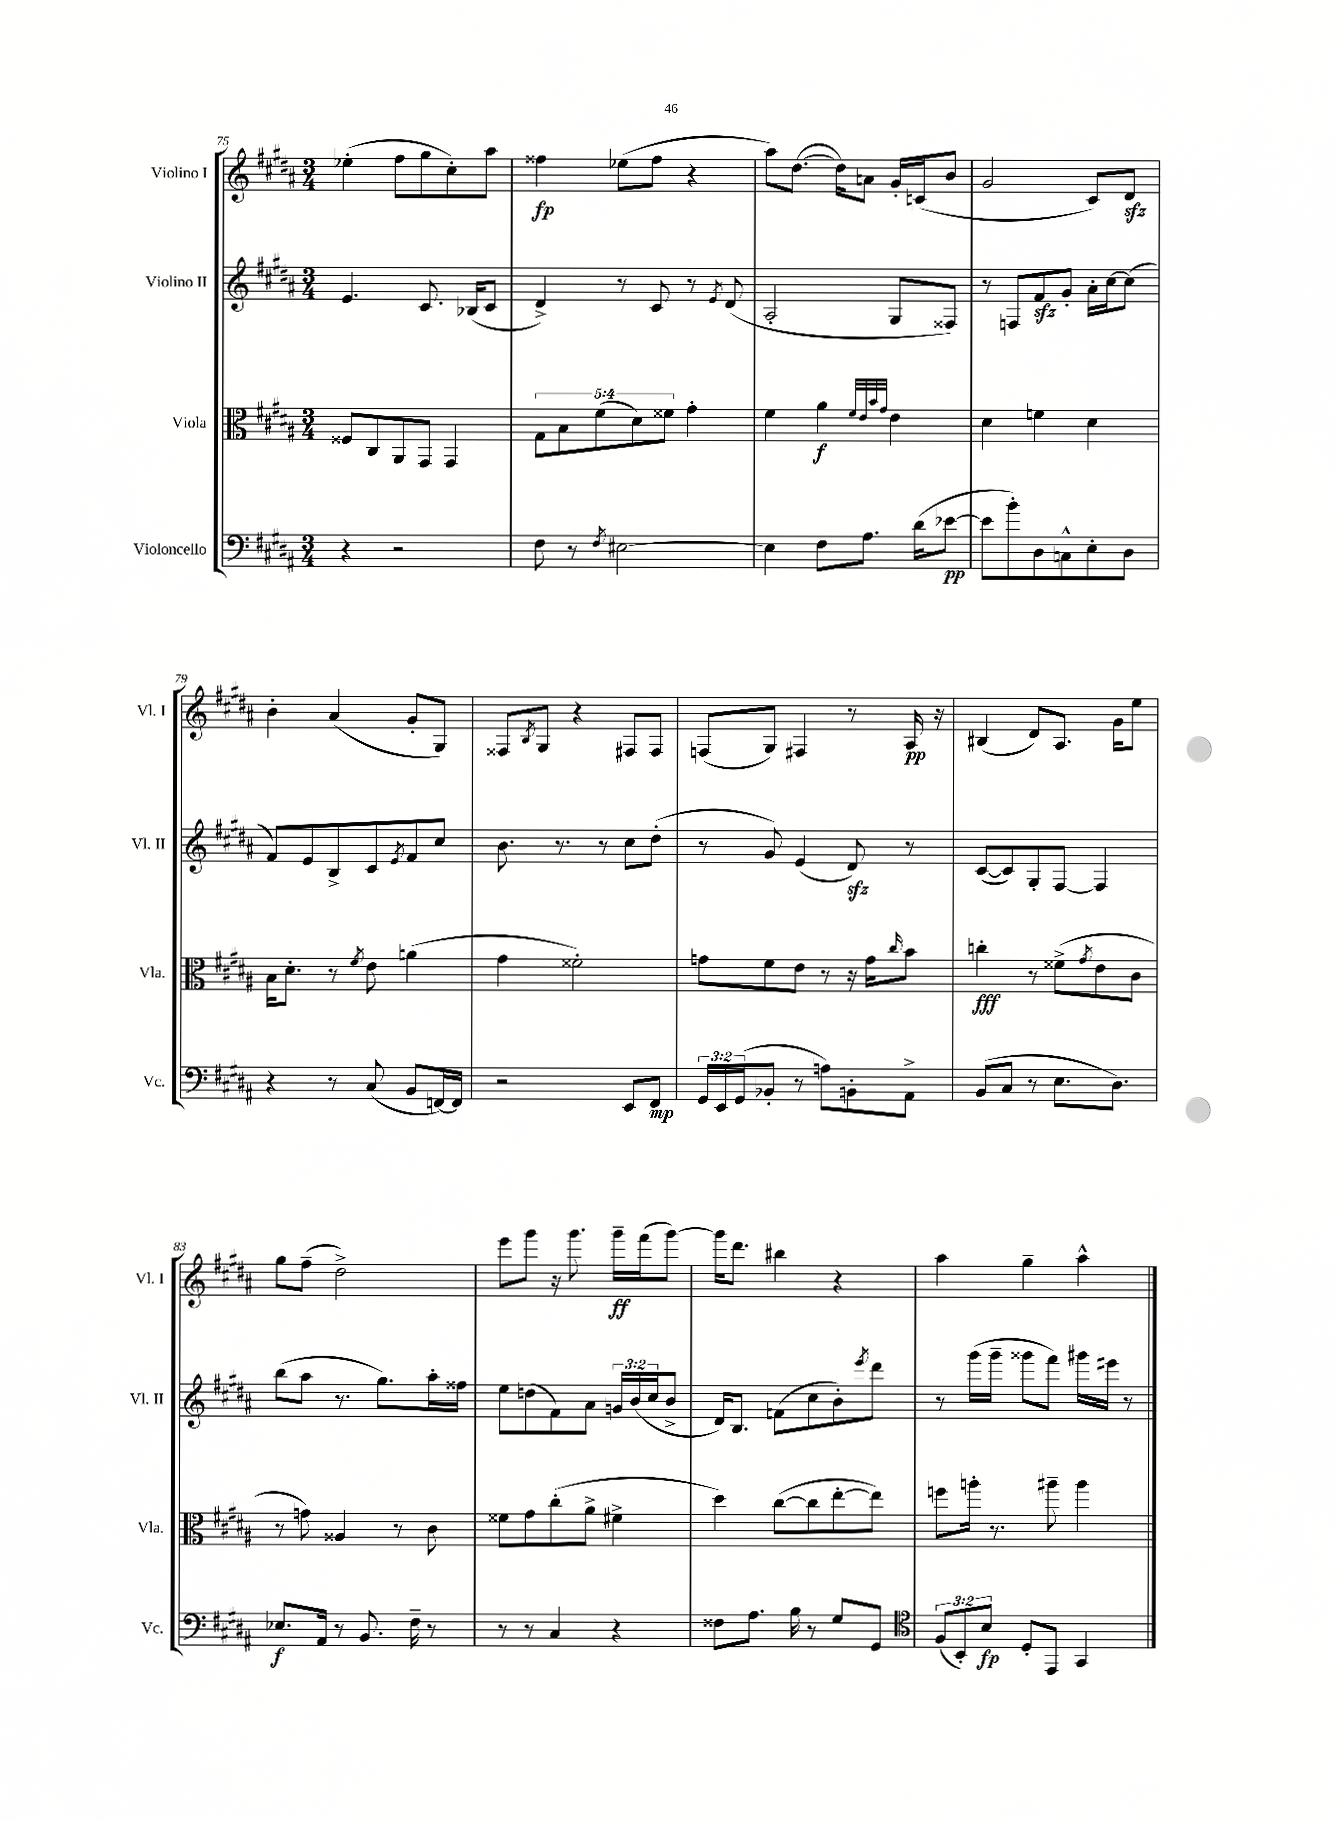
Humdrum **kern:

**kern	**kern	**kern	**kern
*staff4	*staff3	*staff2	*staff1
*clefF4	*clefC3	*clefG2	*clefG2
*k[f#c#g#d#a#]	*k[f#c#g#d#a#]	*k[f#c#g#d#a#]	*k[f#c#g#d#a#]
*M3/4	*M3/4	*M3/4	*M3/4
4r	8F##/L	4.e/	(4ee-'\
.	8C#/	.	.
2r	8AA#/	.	8ff#\L
.	8GG#/J	8.c#/	8gg#\
.	4GG#/	.	8cc#'\)
.	.	(16B-/LK	.
.	.	8c#/J	8aa#\J
=	=	=	=
8F#\	10G#\L	4d#^/)	4ff##\
.	10B\	.	.
8r	.	.	.
.	(10f#\	.	.
8qF#/	.	.	.
[2E#\	.	8r	(8ee-\L
.	10d#\)	.	.
.	.	8c#/	8ff##\J
.	10f##\J	.	.
.	4g#'\	8r	4r
.	.	8qe/	.
.	.	(8d#/	.
=	=	=	=
4E#\]	4f#\	2A#'/	8aa#\L)
.	.	.	([8.dd#\J
8F#\L	4a#\	.	.
.	.	.	16dd#\]LK)
8.A#\J	.	.	8a\J
.	32qqf#/LLL	.	.
.	32qqe/	.	.
.	32qqb/	.	.
.	32qqg#/JJJ	.	.
.	4e\	8G#/L	16g#'/LL
(16d#\LK	.	.	(16c/J
[8e-\J	.	8F##/J)	8b/J
=	=	=	=
8e-\]L	4d#\	8r	2g#/
8b'\)	.	8F/L	.
8D#\	4f\	8f#/	.
8C^^\	.	8g#'/J	.
8E'\	4d#\	16a#'\LL	8c#/L)
.	.	[16cc#\J	.
8D#\J	.	(8cc#\]J	8d#/J
=	=	=	=
4r	16B\LK	8f#/L)	4b'\
.	8.d#'\J	.	.
.	.	8e/	.
8r	8r	8B^/	(4a#/
.	8qf#/	.	.
(8C#/	8e\	8c#/	.
.	.	8qe/	.
8BB/L	(4a\	8f#/	8g#'/L
[16FF/L)	.	8cc#/J	8G#/J)
16FF/]JJ	.	.	.
=	=	=	=
2r	4g#\	8.b\	8F##/L
.	.	.	8qB/
.	.	.	8G#/J
.	.	8.r	.
.	2f##'\)	.	4r
.	.	8r	.
8EE/L	.	8cc#\L	8F#/L
8FF#/J	.	(8dd#'\J	8F#/J
=	=	=	=
24GG#/LL	8g\L	8r	(8F/L
24EE/	.	.	.
(24GG#/J	.	.	.
8BB-'/J	8f#\	8g#/)	8G#/J)
8r	8e\J	(4e/	4F#/
8A\L)	8r	.	.
8BB'\	16r	8d#/)	8r
.	16g\LK	.	.
.	16qqcc#/	.	.
8AA#^\J	8b\J	8r	16A#/
.	.	.	16r
=	=	=	=
(8BB/L	4cc'\	([8c#/L	(4B#/
8C#/J	.	8c#/])	.
8r	8r	8G#'/	8d#/L)
8.E\L	(8f##^\L	[8F#/J	8.A#/J
.	8qg#/	.	.
.	8e\	4F#/]	.
8.D#\J)	.	.	16g#\LK
.	8c#\J	.	8ee\J
=	=	=	=
8.E-/L	8r	(8bb\L	8gg#\L
.	8g\)	8aa#\J	(8ff#~\J
16AA#/Jk	.	.	.
8r	4A##/	8.r	2dd#^\)
8.BB/	.	.	.
.	.	8.gg#\L)	.
.	8r	.	.
16F#~\	.	.	.
8r	8c#\	16aa#'\L	.
.	.	16ff##\JJ	.
=	=	=	=
8r	8f##\L	8ee\L	8eee\L
8r	8g#\	(8dd\	8ggg#\J
4C#/	(8cc#'\	8f#\)	16r
.	.	.	8.ggg#\
.	8a#^\J	8a#\J	.
4r	4f#^\	24g/LL	16ggg#~\LL
.	.	(24b/	.
.	.	.	(16fff#\J
.	.	24cc#/J	.
.	.	8b^/J	[8ggg#\J)
=	=	=	=
8F##\L	4dd#\)	16d#/LK)	16ggg#\]LK
.	.	8.B/J	8.ddd#\J
8.A#\J	.	.	.
.	([8cc#\L	(8f\L	4bb#\
16B\	.	.	.
8r	8cc#\]	8cc#\	.
8G#/L	[8ee'\	8b'\)	4r
.	.	8qeee/	.
8GG#/J	8ee\]J)	8ddd#\J	.
=	=	=	=
*clefC4	*	*	*
(12F#/L	8ff\L	8r	4aa#\
12BB'/)	.	.	.
.	16aa'\Jk	(16ggg#\LL	.
12B/J	.	.	.
.	8.r	16ggg#~\JJ	.
8D#'/L	.	8ggg##\L	4gg#~\
8EE/J	8aa#~\	8fff#\J)	.
4GG#/	4aa#\	16ggg#\LL	4aa#^^\
.	.	16eee#\JJ	.
.	.	8r	.
==	==	==	==
*-	*-	*-	*-
